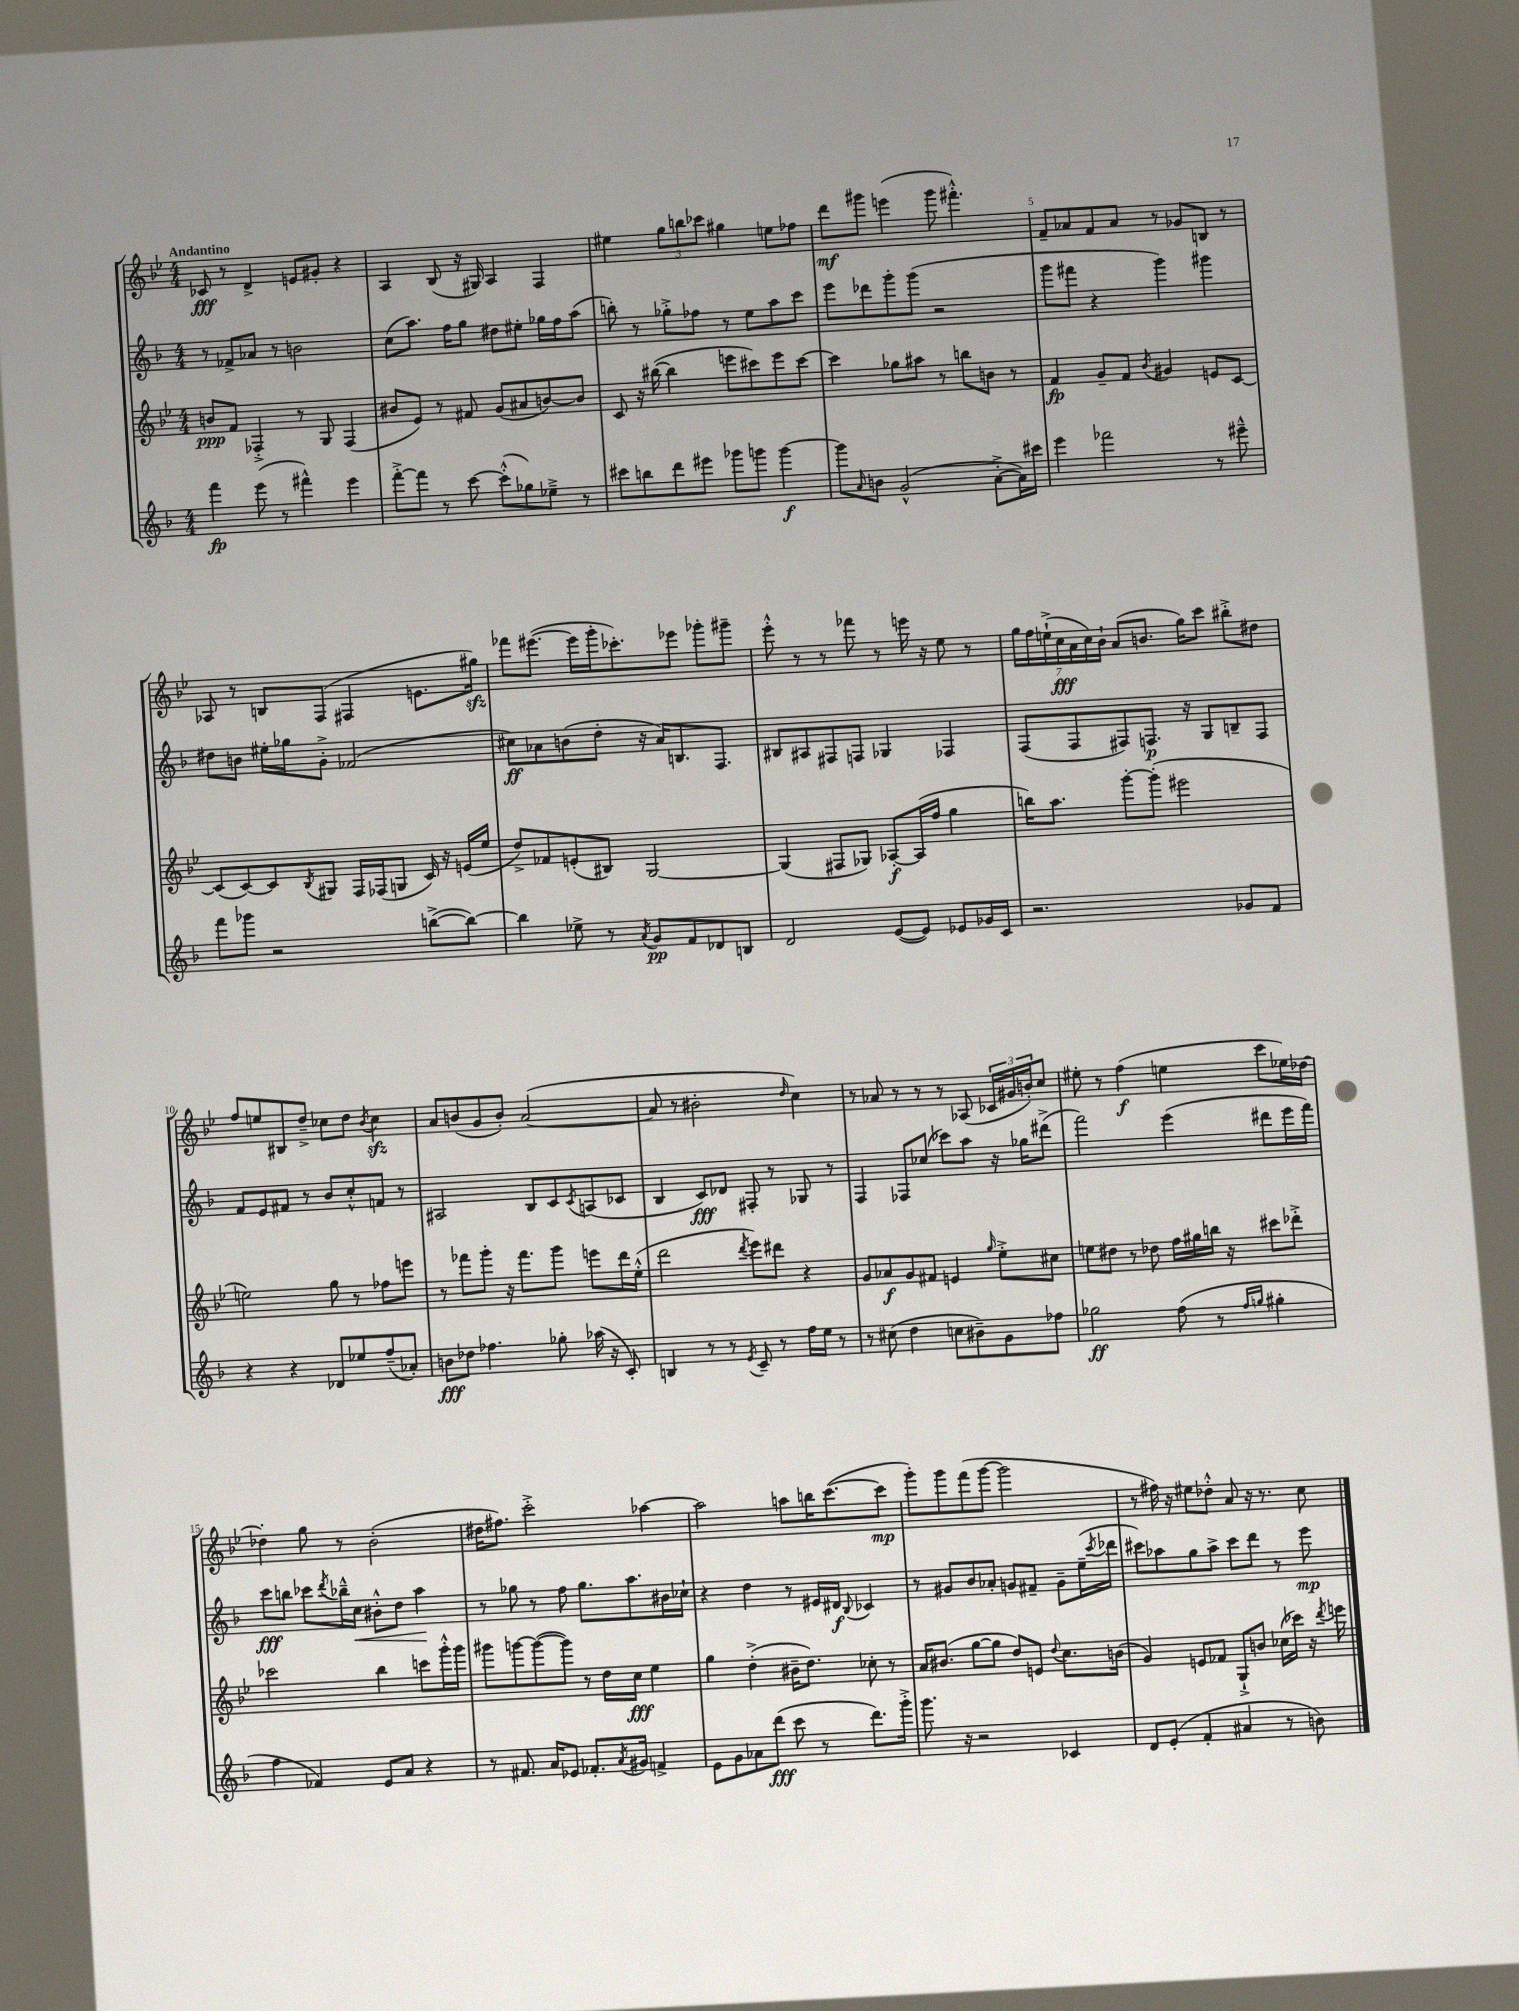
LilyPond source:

<<
\new StaffGroup <<
\new Staff = "s0" {
    \clef treble \key bes \major \numericTimeSignature \time 4/4 \tempo "Andantino"
    ces'8\fff r8 d'4-> e'8 gis'8-. r4 |
    a4 bes8( r16 gis16) a4 f4 |
    eis''4 \tuplet 3/2 { g''8 b''8 ces'''8 } gis''4 e''8 fes''8 |
    d'''8\mf gis'''8 e'''4( gis'''8 fis'''4.-.-^) |
    f'8-- aes'8 f'8 aes'8 r8 ges'8 b8 r8 |
    aes8 r8 b8 f8( fis4 e'8. gis''16\sfz) |
    fes'''8 eis'''8.~( eis'''16 g'''16-. ces'''8.-.) ees'''8 ges'''8-. gis'''8-- |
    ees'''8-.-^ r8 r8 fes'''8 r8 e'''16 r16 ees''8 r8 |
    \tuplet 7/4 { g''16 f''16 e''16-!->( c''16\fff a'16 c''16) bes'16-! } a'8( b'8. g''16) c'''8 bis''8-.-> dis''8 |
    f''8 e''8 bis8 d''8---> ces''8 d''8 \acciaccatura { bes'8 } ces''4\sfz |
    a'8 b'8( g'8 b'8-.) a'2~( |
    a'8 r8 bis'2-. \grace { d''16 } c''4) |
    r8 aes'8 r8 r8 r8 aes8( \tuplet 3/2 { ces'16 gis'16 b'16-.) } c''8 |
    eis''8-. r8 f''4\f( e''4 c'''8 ees''16) des''16~ |
    des''4-. g''8 r8 bes'2-.( |
    dis''16 fis''8.) c'''2-.-> aes''4~ |
    aes''2 a''8 b''16 c'''8.~( c'''8\mp |
    g'''8-.) g'''8 f'''8( g'''8~ g'''2 |
    r8 fis''16) r16 eis''8 des''8-.-^ a'8 r16 r8. c''8 \bar "|." |
}
\new Staff = "s1" {
    \clef treble \key f \major \numericTimeSignature \time 4/4
    r8 fes'8-> aes'8 r8 b'2 |
    c''8( a''8.) f''16 g''8 dis''8 eis''8-. ges''16 f''16 a''8( |
    b''8-.) r8 ges''8-.-> fes''8 r8 e''8 a''8 c'''8 |
    e'''8 des'''8 g'''8-. g'''8( r2 |
    g'''8 fis'''8 r4 g'''4) gis'''4 |
    dis''8 b'8 eis''16-. ges''16 g'8-.-> fes'2( |
    cis''8\ff) aes'8 b'8( d''8-. r16 aes'16) b8. f8. |
    bis8 ais8 fis8 f8 ges4 fes4 |
    f8( f8 fis8) f8.\p r16 g8 b8-- f8 |
    f'8 e'8 fis'8 r8 bes'8 c''8-.-^ f'8 r8 |
    ais2 bes8 c'8 \acciaccatura { c'8 } a8( ces'8 |
    bes4 c'8\fff) des'8 fis8-. r8 ges8 r8 |
    f4 fes8 ces''8( ces'''8) a''8 r16 ges''16 dis'''8->( |
    f'''2) e'''4( dis'''8 e'''16 f'''16) |
    c'''8\fff b''8 ces'''8 \acciaccatura { d'''8 } bes''16---^ c''16\< bis'8-.-^ d''8 a''4\! |
    r8 ges''8 r8 f''8 ges''8. a''8. bis'16 ces''16-! |
    r4 d''4 r8 eis'16 dis'16\f \appoggiatura { bes8 } ces'4 |
    r8 gis'8 bes'8 aes'8-. g'8 fis'8-- g'8-- e''16--( \acciaccatura { c'''8 } des'''16 |
    cis'''8) aes''8 g''8 aes''8-> cis'''8 d'''8 r8 e'''8\mp \bar "|." |
}
\new Staff = "s2" {
    \clef treble \key bes \major \numericTimeSignature \time 4/4
    b'8\ppp f'8 fes4-.-> r8 g8 fes4( |
    bis'8 ees'8) r8 fis'8 g'8( ais'8 b'8~) b'8 |
    c'8 r16 bis''16~( bis''4 e'''8 cis'''8) e'''8 cis'''8~ |
    cis'''4 ges''8 ais''8 r8 b''8 b'8 r8 |
    f'4\fp g'8-- f'8 \acciaccatura { bes'8 } gis'4 e'8 c'8~ |
    c'8( c'8~) c'8 \acciaccatura { bes8 } gis8 f16 fes16( g8 c'16) r16 e'16( ees''16 |
    d''8->) fes'8 e'8-.( bis8) g2~ |
    g4( fis8 ges8) aes8~-.\f aes16( f''16 g''4 |
    b''16) a''8. g'''8~-. g'''8-.( eis'''2 |
    e''2) g''8 r8 fes''8 e'''8 |
    r8 fes'''8 g'''8-. r16 fes'''8. g'''8 e'''8 d'''16 ees''16-.-^( |
    d'''2 \acciaccatura { d'''8 } ees'''8) dis'''8 r4 |
    g'8 aes'8\f g'8 fis'8 e'4 \grace { g''16 } ees''8-.-> cis''8 |
    e''8 dis''8 r8 des''8 f''16 gis''16 b''16 r16 cis'''8 des'''8-.-> |
    ces'''2 bes''4 c'''8 g'''16-.-^ g'''16 |
    gis'''8 g'''8~ g'''8~( g'''8) r8 d''16 c''16\fff ees''4 |
    g''4 d''4-.->( bis'16-- d''8.) ces''8-. r8 |
    a'16 bis'8.( g''8~ g''8 d''8) e'8 \appoggiatura { d''8 } c''8. b'16( |
    g'4) e'8 fes'8 g8-!-> b'8 ces''16( ces'''16) r16 \acciaccatura { d'''8 } e'''16 \bar "|." |
}
\new Staff = "s3" {
    \clef treble \key f \major \numericTimeSignature \time 4/4
    f'''4\fp e'''8( r8 fis'''4-^) e'''4 |
    f'''8~-.-> f'''8 r8 c'''8~ c'''8-.-^( ges''8) ees''8---> r8 |
    cis'''8 b''8 d'''8 eis'''8 ges'''8 g'''8 g'''4~\f |
    g'''8 \grace { a'16 } b'8 g'2-^( a'8~-.-> a'16) cis'''16 |
    e'''4 fes'''2 r8 eis'''8---^ |
    f'''8 ges'''8 r2 b''8~->( b''8~) |
    b''4 ees''8-> r8 \acciaccatura { a'8 } g'8\pp f'8 des'8 b8 |
    d'2 e'8~( e'8) ees'8 ges'16 c'16 |
    r2. ges'8 f'8 |
    r4 r4 des'8 ees''8 f''8--( aes'8-.) |
    b'8\fff des''8 fes''4. ges''8-. aes''16( r16 c'8-.) |
    b4 r8 r8 \acciaccatura { e'8 } c'8-- r8 f''16 e''16 r8 |
    r8 cis''8( d''4 c''8 bis'8--) g'8 fes''8 |
    ges''2\ff f''8( r8 \grace { f''16 g''16 } gis''4-. |
    f''4 fes'4) e'8 a'8 r4 |
    r8 fis'8. a'16 ees'8 fes'8.-. \acciaccatura { a'8 } gis'16 f'4-> |
    e'8 g'8 aes'8 d'''8\fff( c'''8 r8 d'''8.) g'''16-.-> |
    g'''8. r16 r2 ces'4 |
    d'8 e'8-.( f'4-. ais'4 r8 b'8) \bar "|." |
}
>>
>>
\layout { \context { \Score \override BarNumber.break-visibility = ##(#f #t #t) barNumberVisibility = #(every-nth-bar-number-visible 5) } }
